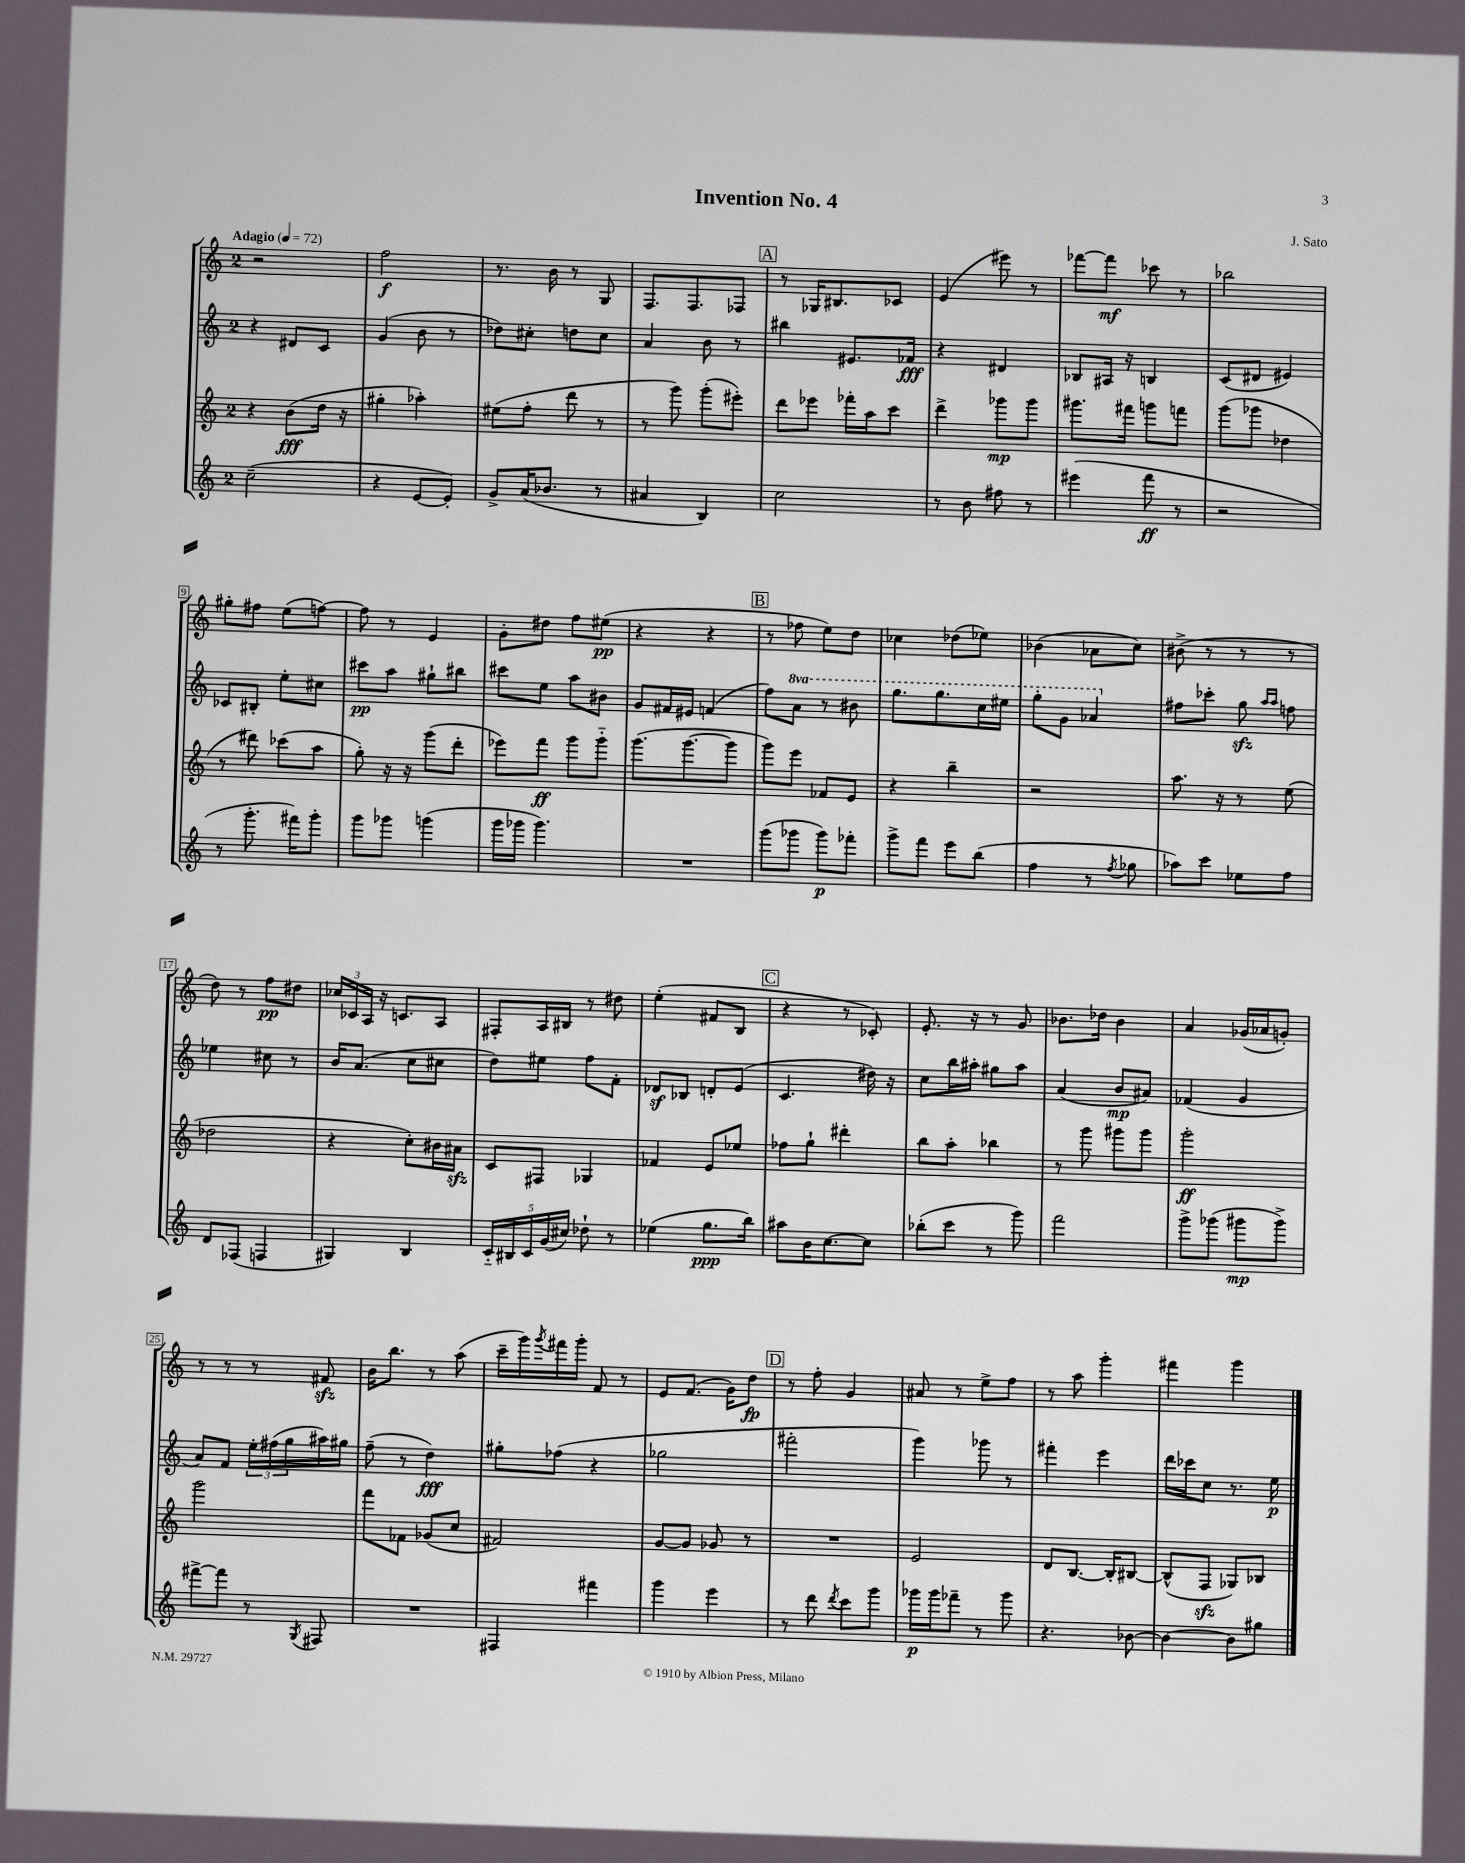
\header { title = "Invention No. 4" composer = "J. Sato" }
<<
\new StaffGroup <<
\new Staff = "s0" {
    \clef treble \key c \major \once \override Staff.TimeSignature.style = #'single-digit \time 2/4 \tempo "Adagio" 4 = 72
    r2 |
    f''2\f |
    r8. b'16 r8 g8 |
    f8. f8. fes8 |
    \mark \markup { \box "A" } r8 ges16 bis8. ces'8 |
    e'4( eis'''8) r8 |
    fes'''8~ fes'''8\mf ces'''8 r8 |
    bes''2 |
    gis''8-. fis''8 e''8( f''8~) |
    f''8 r8 e'4 |
    g'8-. dis''8 f''8 eis''8\pp( |
    r4 r4 |
    \mark \markup { \box "B" } r8 fes''8 e''8) d''8 |
    ces''4 des''8( ees''8) |
    bes'4( aes'8 c''8) |
    bis'8->( r8 r8 r8 |
    d''8) r8 f''8\pp dis''8 |
    \tuplet 3/2 { ces''16 ces'16 a16 } r16 c'8. a8 |
    fis8-. a16 bis16 r8 dis''8 |
    e''4-.( fis'8 b8 |
    \mark \markup { \box "C" } r4 r8 ces'8-.) |
    e'8.-. r16 r8 g'8 |
    bes'8. des''16 bes'4 |
    a'4 ges'16( aes'16 g'8-.) |
    r8 r8 r8 fis'8\sfz |
    b'16 b''8. r8 a''8( |
    c'''16-- g'''16) \acciaccatura { g'''8 } fis'''16 g'''16-. f'8 r8 |
    e'8 f'8.( g'16) d''8\fp |
    \mark \markup { \box "D" } r8 f''8-. g'4 |
    ais'8 r8 e''8-> f''8 |
    r8 a''8 g'''4-. |
    fis'''4 g'''4 \bar "|." |
}
\new Staff = "s1" {
    \clef treble \key c \major \once \override Staff.TimeSignature.style = #'single-digit \time 2/4 \set Staff.ottavationMarkups = #ottavation-simple-ordinals
    r4 dis'8 c'8 |
    g'4( b'8 r8 |
    des''8) cis''8-. d''8 cis''8 |
    a'4 b'8 r8 |
    \mark \markup { \box "A" } bis''4 eis'8. fes'16\fff |
    r4 dis'4 |
    bes8 ais16 r16 b4 |
    c'8( dis'8 eis'4) |
    ces'8 bis8-. e''8-. cis''8 |
    cis'''8\pp a''8 gis''8-! bis''8 |
    cis'''8 e''8 a''8 bis'8 |
    g'8 fis'16 eis'16 f'4( |
    \mark \markup { \box "B" } f''8) \ottava #1 a''8 r8 bis''8 |
    g'''8. g'''8. c'''16 eis'''16 |
    g'''8-. g''8 aes''4 \ottava #0 |
    fis''8 ces'''8-. g''8\sfz \grace { a''16 a''16 } f''8 |
    ees''4 cis''8 r8 |
    b'16 a'8.( c''8 cis''8 |
    d''8) eis''8 f''8 f'8-. |
    des'8\sf bes8 d'8-. e'8( |
    \mark \markup { \box "C" } c'4. dis''16) r16 |
    c''8 b''16 ais''16-. gis''8 ais''8 |
    a'4( b'8\mp ais'8) |
    fes'4( g'4 |
    a'8) f'8 \tuplet 3/2 { e''16-. fis''16( g''16 } ais''16) gis''16 |
    f''8--( r8 d''4\fff) |
    gis''8-. fes''8( r4 |
    ges''2 |
    \mark \markup { \box "D" } fis'''2-. |
    g'''4) ges'''8 r8 |
    fis'''4-. e'''4 |
    d'''16 ces'''16 c''8 r8. e''16\p \bar "|." |
}
\new Staff = "s2" {
    \clef treble \key c \major \once \override Staff.TimeSignature.style = #'single-digit \time 2/4
    r4 b'8\fff( d''16 r16 |
    gis''4-. aes''4-.) |
    eis''8( f''8-. d'''8 r8 |
    r8 g'''8) g'''8-.( eis'''8-.) |
    \mark \markup { \box "A" } d'''8 ees'''8 fes'''16-. a''16 c'''8 |
    d'''4-> ges'''8\mp ges'''8 |
    gis'''8. fis'''16 g'''8 f'''8 |
    g'''8( ges'''8 des''4 |
    r8 dis'''8) ces'''8( a''8 |
    g''8-.) r16 r16 g'''8( d'''8-. |
    ees'''8) f'''8\ff g'''8 g'''8-_ |
    g'''8.( g'''8.~ g'''8 |
    \mark \markup { \box "B" } g'''8) e'''8 fes'8 e'8 |
    r4 b''4-- |
    r2 |
    a''8. r16 r8 e''8( |
    des''2 |
    r4 c''8-.) bis'16 ais'16\sfz |
    c'8 fis8 ges4 |
    fes'4 e'8 ees''8 |
    \mark \markup { \box "C" } fes''8 g''8-! dis'''4-. |
    b''8 a''8-. bes''4 |
    r8 g'''8 gis'''8 gis'''8 |
    g'''2-.\ff |
    g'''2 |
    f'''8 fes'8 ges'8( c''8 |
    fis'2) |
    g'8~ g'8 ges'8 r8 |
    \mark \markup { \box "D" } R2 |
    e'2 |
    d'8 b8.~ b16-. bis8~ |
    bis8-^( f8\sfz ges8) bes8 \bar "|." |
}
\new Staff = "s3" {
    \clef treble \key c \major \once \override Staff.TimeSignature.style = #'single-digit \time 2/4
    c''2--( |
    r4 e'8~ e'8-.) |
    g'8-> a'16( bes'8. r8 |
    ais'4 b4) |
    \mark \markup { \box "A" } c''2 |
    r8 b'8 fis''8 r8 |
    eis'''4( f'''8\ff r8 |
    r2 |
    r8 g'''8.-. fis'''16) g'''8-. |
    g'''8 ges'''8 g'''4( |
    g'''16 ges'''16 ges'''4.) |
    R2 |
    \mark \markup { \box "B" } g'''8( ges'''8 ges'''8\p) fes'''8-. |
    g'''8-> f'''8 e'''8 b''8( |
    f''4 r8 \acciaccatura { f''8 } ges''8 |
    aes''8) c'''8 ees''8 f''8 |
    d'8 fes8( f4 |
    gis4) b4 |
    \tuplet 5/4 { c'16-_ bis16 c'16 g'16( cis''16) } des''8-! r8 |
    ees''4( g''8.\ppp b''16) |
    \mark \markup { \box "C" } ais''8 b'16 c''8.~ c''8 |
    bes''8-.( c'''8 r8 g'''8) |
    f'''2 |
    g'''8-> ges'''8( gis'''8\mp gis'''8->) |
    fis'''8~-> fis'''8 r8 \acciaccatura { g8 } fis8 |
    R2 |
    fis4 fis'''4 |
    g'''4 e'''4 |
    \mark \markup { \box "D" } r8 d'''8 \acciaccatura { d'''8 } c'''8 g'''8 |
    ges'''16\p ges'''16 fes'''8-- r8 ges'''8 |
    r4. bes'8~ |
    bes'4~ bes'8 gis''8 \bar "|." |
}
>>
>>
\layout { \context { \Score \override BarNumber.stencil = #(make-stencil-boxer 0.1 0.3 ly:text-interface::print) } }
